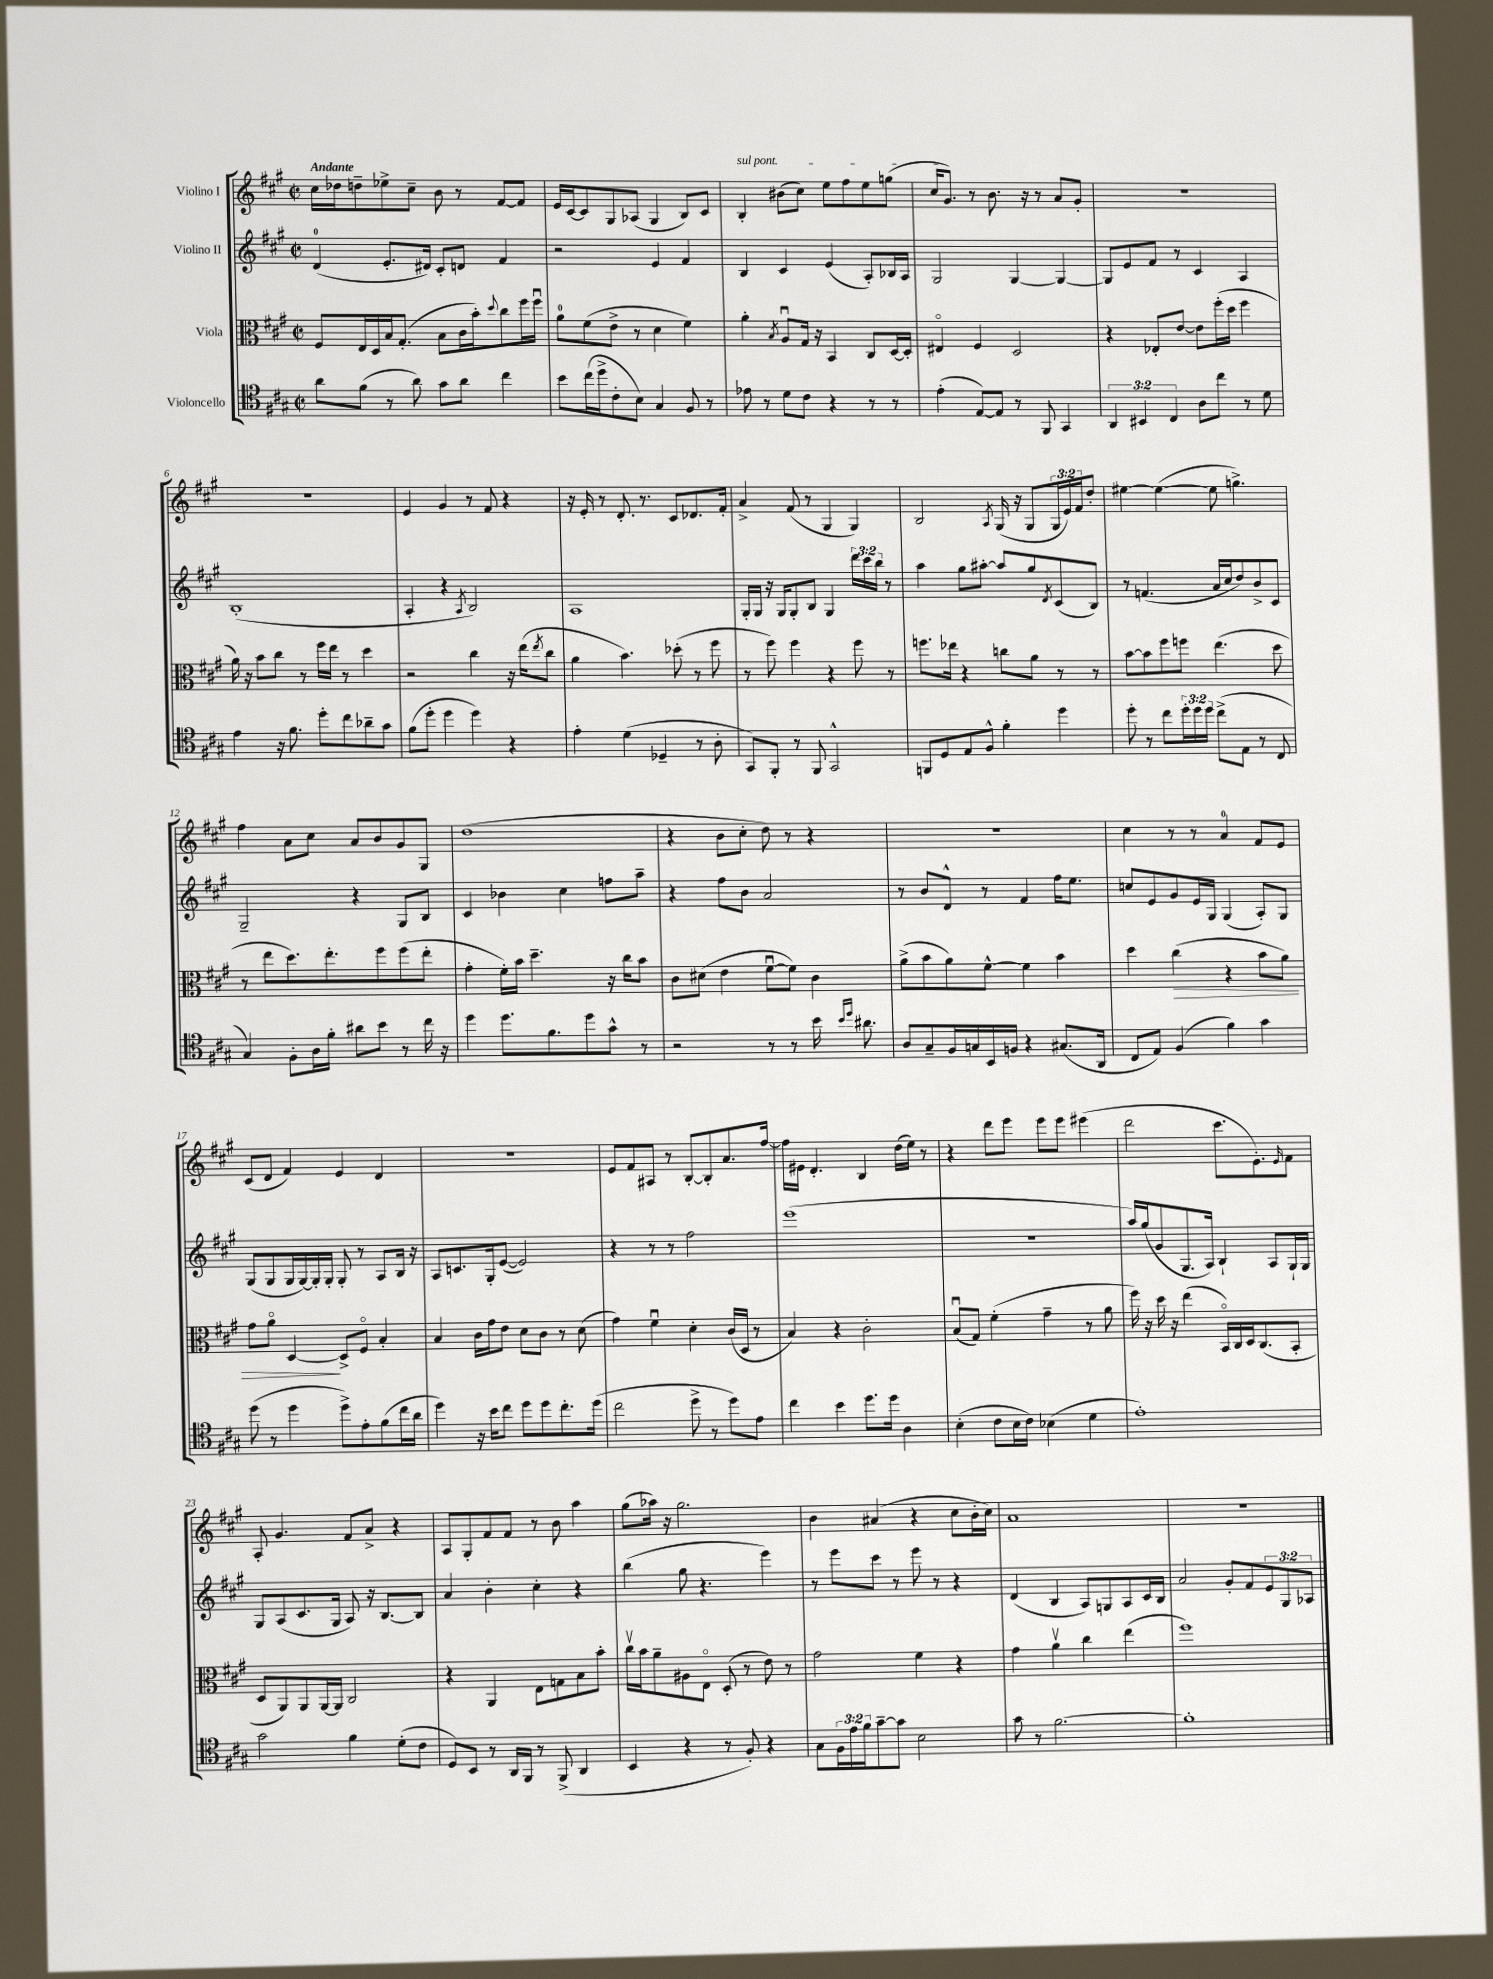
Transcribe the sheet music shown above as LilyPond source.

<<
\new StaffGroup <<
\new Staff = "s0" \with { instrumentName = "Violino I" } {
    \clef treble \key a \major \defaultTimeSignature \time 2/2 \override Staff.TupletNumber.text = #tuplet-number::calc-fraction-text \tempo "Andante"
    cis''16 des''16 d''8-- ees''8-> cis''8-- b'8 r8 fis'8~ fis'8 |
    e'16 cis'16~ cis'8 gis8 aes8( gis4 b8) cis'8 |
    \once \override TextSpanner.bound-details.left.text = \markup { \italic "sul pont." } b4-.\startTextSpan bis'8( cis''8) e''8 fis''8 e''8 g''8( |
    cis''16 gis'8.\stopTextSpan) r8 b'8. r16 r8 a'8 gis'8-. |
    r1 |
    R1 |
    e'4 gis'4 r8 fis'8 r4 |
    r16 e'16-. r8 d'8.-. r8. cis'8 des'8. fis'16-. |
    a'4-> fis'8( r8 gis4 gis4) |
    b2 \acciaccatura { a8 } gis16( r16 gis8 \tuplet 3/2 { gis16 e'16) fis'16 } d''8-. |
    eis''4~ eis''4~( eis''8 g''4.->) |
    fis''4 a'8 cis''8 a'8 b'8 gis'8 gis8 |
    d''1( |
    r4 b'8 cis''8-. d''8) r8 r4 |
    R1 |
    cis''4 r8 r8 a'4-0 fis'8 e'8 |
    cis'8( d'8 fis'4) e'4 d'4 |
    R1 |
    e'8 fis'8 ais8 r8 b8~-. b8-. a'8. fis''16~ |
    fis''16 eis'16 d'4.-. b4 d''16( e''16) r8 |
    r4 d'''8 e'''8 e'''8 e'''8 eis'''4( |
    d'''2 cis'''8. e'8.-.) \grace { e'16 } fis'8 |
    a8-. gis'4. fis'8 a'8-> r4 |
    a8 gis8-. fis'8 fis'8 r8 b'8 a''4 |
    gis''8( aes''16) r16 gis''2. |
    b'4 ais'4( r4 cis''8 b'16-. cis''16) |
    a'1 |
    R1 \bar "|." |
}
\new Staff = "s1" \with { instrumentName = "Violino II" } {
    \clef treble \key a \major \defaultTimeSignature \time 2/2 \override Staff.TupletNumber.text = #tuplet-number::calc-fraction-text
    d'4-0( e'8.-. dis'16) cis'8-. d'8 fis'4 |
    r2 e'4 fis'4 |
    b4 cis'4 e'4( a8-.) bes16 a16 |
    gis2 gis4~ gis4~ |
    gis8 e'8 fis'8 r8 cis'4 a4 |
    b1-.( |
    a4-. r4 \acciaccatura { a8 } b2) |
    a1 |
    gis16-. gis16 r16 gis16 gis8-. b8 gis4 \tuplet 3/2 { d'''16 cis'''16 b''16 } r8 |
    a''4 gis''8 ais''8~-. ais''8 gis''8 \acciaccatura { d'8 } cis'8( b8) |
    r8 f'4.( a'16 cis''16 d''8) b'8-> cis'8 |
    gis2-- r4 gis8 b8 |
    cis'4 bes'4 cis''4 f''8 a''8-- |
    r4 fis''8 b'8 a'2 |
    r8 b'8 d'8-^ r8 fis'4 fis''16 e''8. |
    c''8 e'8 gis'8 e'16 gis16 gis4( a8-.) gis8 |
    gis8( gis8 gis16 gis16~) gis16-. gis16-. gis8-. r8 a8 b16 r16 |
    a8 c'8. gis16-. e'8~( e'2) |
    r4 r8 r8 fis''2 |
    e'''1( |
    R1 |
    a''16) gis''16( gis'8 gis8. a16) b4-! a8 gis16-! gis16 |
    gis8 a8( cis'8. gis16 a8) r16 b8.~ b8 |
    a'4 b'4-. cis''4-. r4 |
    b''4( gis''8 r4. e'''4) |
    r8 e'''8 cis'''8 r8 e'''8 r8 r4 |
    d'4( b4 a8) g8 a8 cis'16 b16 |
    a'2 gis'8-. fis'8 \tuplet 3/2 { e'8 gis8 aes8 } \bar "|." |
}
\new Staff = "s2" \with { instrumentName = "Viola" } {
    \clef alto \key a \major \defaultTimeSignature \time 2/2
    fis8 e16 d16 b16 gis8.-.( b8 cis'16 b'16-.) \appoggiatura { d''8 } cis''8 fis''16 fis''16\downbow |
    a'8-0 fis'8( e'8-> r8 d'4 fis'4) |
    a'4-. \acciaccatura { b8 } a8\downbow gis16 r16 b,4 cis8 d16~ d16-. |
    eis4\flageolet fis4 d2 |
    r4 ees8-. e'8~ e'8 fis''16-.( d''16 fis''4 |
    a'16) r16 b'8 cis''8 r8 fis''16 e''16 r8 d''4 |
    r2 cis''4 r16 e''16( \acciaccatura { e''8 } cis''8 |
    a'4 b'4.) des''8-.( r8 fis''8 |
    r8 fis''8) fis''4 r4 fis''8 r8 |
    f''8. ees''16 r4 c''8 a'8 r8 r8 |
    b'8~ b'8 fis''8 f''8 e''4.( d''8 |
    r8 e''8 d''8.) e''8.-. fis''8 fis''8( e''8-. |
    gis'4-. fis'16-.) b'16 d''4.-- r16 cis''16 b'8 |
    cis'8 dis'8( e'4 fis'8~\downbow fis'8) cis'4 |
    a'8->( b'8 a'8) fis'8~-^ fis'4 b'4 |
    d''4 cis''4\>( r4 b'8 a'8) |
    gis'8 a'8\flageolet d4~\! d8-> fis8\flageolet b4-. |
    b4 cis'16 gis'16 e'8 d'8 cis'8 r8 d'8( |
    gis'4) fis'4\downbow d'4-. cis'16( d16 r8 |
    b4) r4 cis'2-. |
    b8\downbow( gis8) fis'4-.( gis'4-- r8 a'8 |
    fis''16) r16 d''16 r16 e''4( b,16\flageolet) cis16 d16 cis8.( b,8-. |
    d8 a,8) a,8 a,16~ a,16 cis2 |
    r4 a,4 e8 g8 b8 b'8-. |
    cis''16\upbow b'16 a'8-- ais8 e8\flageolet d8-.( r8 e'8) r8 |
    gis'2 fis'4 r4 |
    gis'4 a'4\upbow cis''4 e''4( |
    fis''1) \bar "|." |
}
\new Staff = "s3" \with { instrumentName = "Violoncello" } {
    \clef tenor \key a \major \defaultTimeSignature \time 2/2 \override Staff.TupletNumber.text = #tuplet-number::calc-fraction-text
    a'8 fis'8( r8 a'8) gis'8 a'8 cis''4 |
    b'8 cis''16( d''16-> cis'8-. b8) gis4 fis8 r8 |
    ees'8 r8 d'8 cis'8 r4 r8 r8 |
    e'4-.( e8~) e8 r8 fis,8 gis,4 |
    \tuplet 3/2 { a,4 bis,4 cis4 } a8 cis''8 r8 d'8 |
    e'4 r16 fis'8. d''8-. cis''8 aes'8-- gis'8 |
    fis'8( d''8-. d''4 d''4) r4 |
    e'4-. d'4( des4-- r8 a8-. |
    gis,8) fis,8-. r8 fis,8 gis,2-^ |
    f,8 d8 e8 fis8-^ fis'4-. d''4 |
    d''8-. r8 cis''8 \tuplet 3/2 { d''16-. d''16 d''16 } cis''8->( e8 r8 cis8 |
    gis4) fis8-. a16 fis'16-. ais'8 b'8 r8 cis''16 r16 |
    d''4 d''8. fis'8. d''8 gis'8-^ r8 |
    r2 r8 r8 b'16 \grace { b'16 d''16 } ais'8. |
    a8 gis8-- fis16 g16 b,16 f16 r4 gis8.( a,16 |
    cis8 e8) fis4( fis'4) gis'4 |
    d''8( r8 d''4 d''8->) e'8-. fis'8( cis''16 a'16 |
    d''4) r16 b'16 cis''8 d''8 d''8 cis''8.-. d''16( |
    cis''2 d''8-> r8 d''8) e'8 |
    cis''4 b'4 d''8. d''16 a4 |
    b4-.( cis'8 b16 cis'16) bes4( d'4 |
    e'1-.) |
    gis'2 fis'4 d'8-.( cis'8 |
    d8) b,8 r8 a,16 fis,16 r8 fis,8->( a,4 |
    b,4 r4 r8 fis8-.) r4 |
    gis8 \tuplet 3/2 { fis16 e'16 fis'16 } gis'8~-- gis'8 b2 |
    gis'8 r8 fis'2.~ |
    fis'1-. \bar "|." |
}
>>
>>
